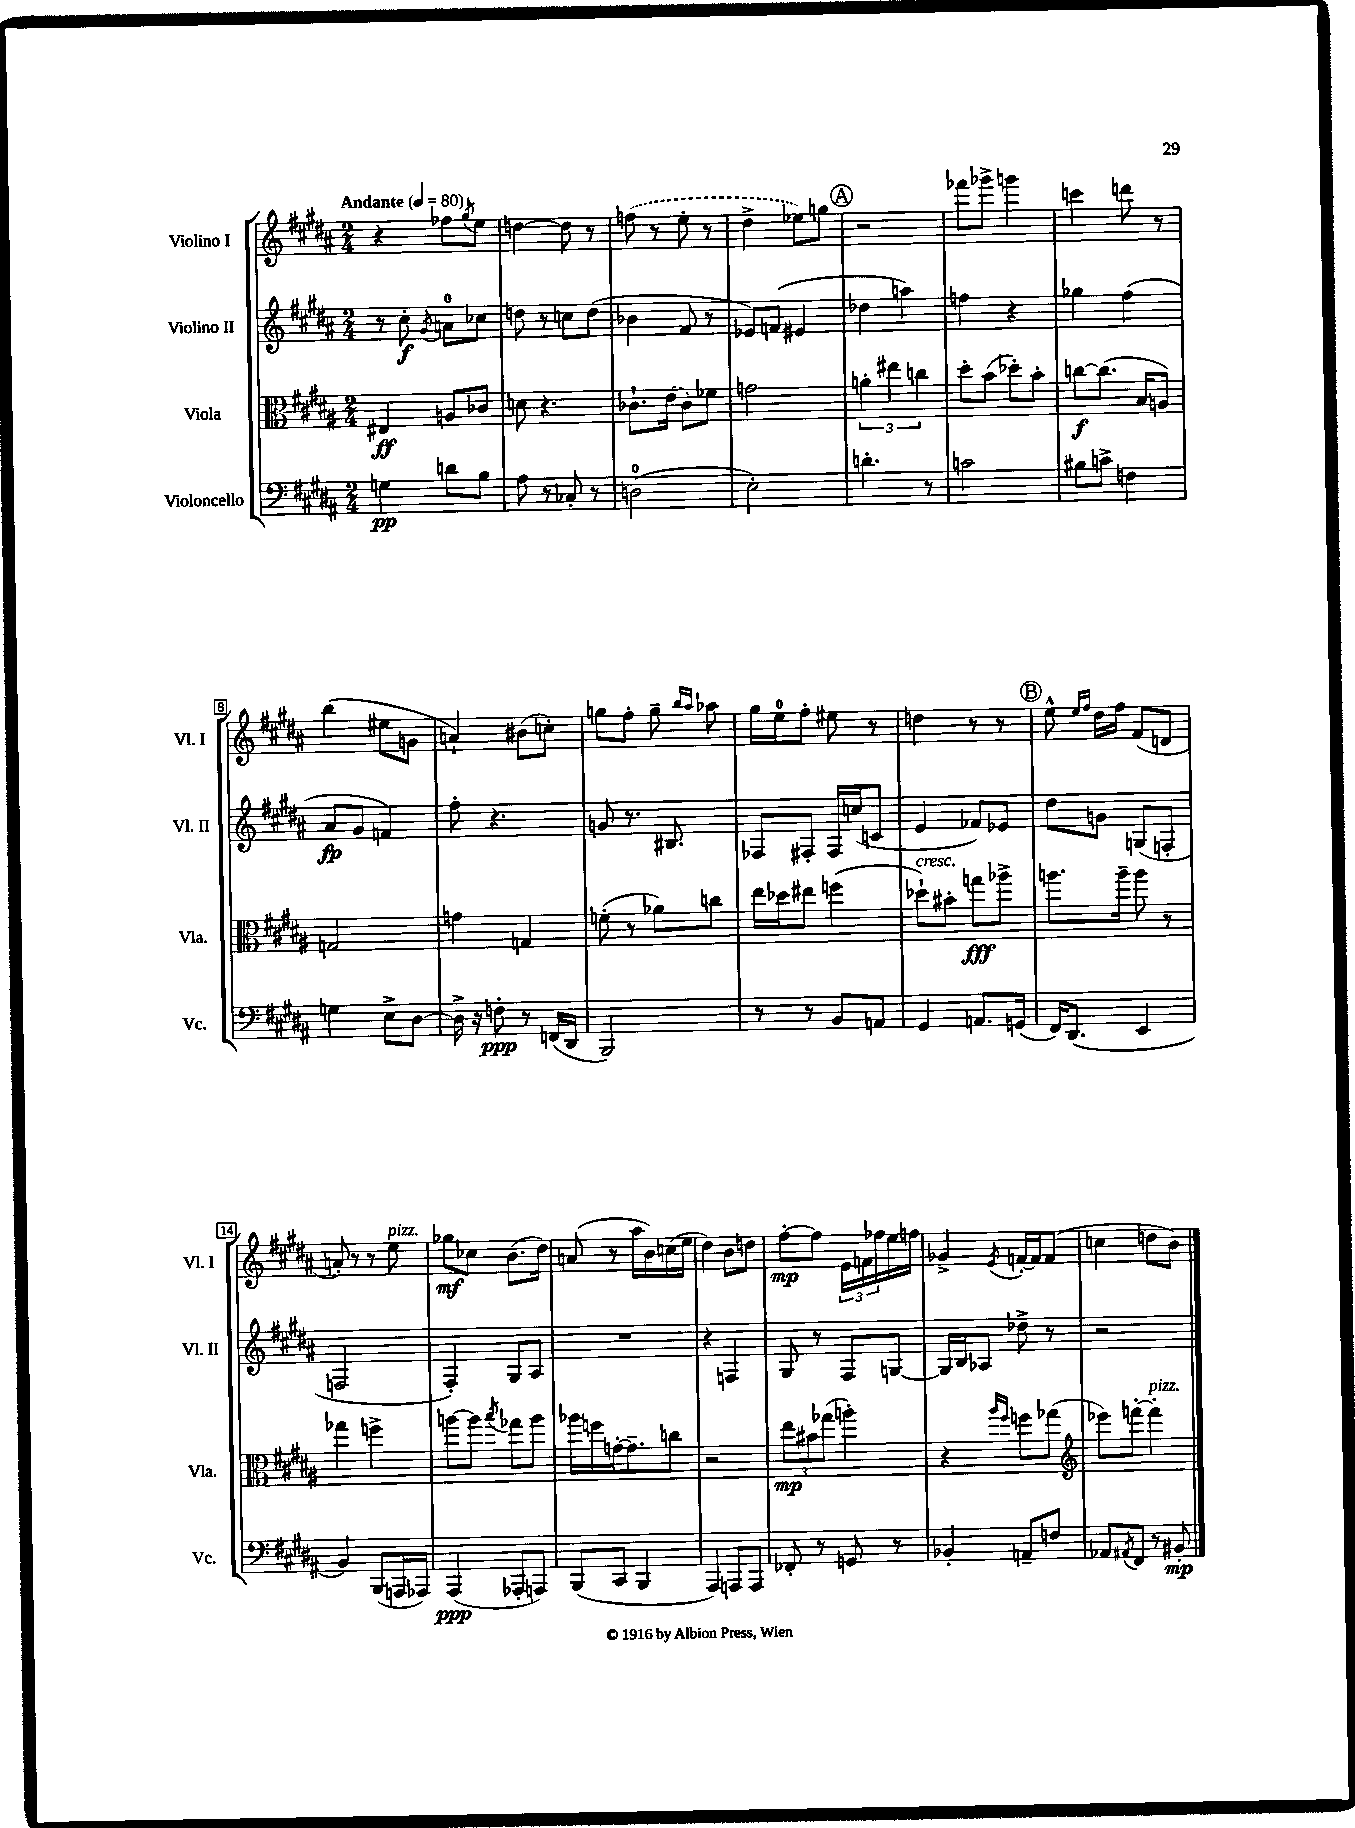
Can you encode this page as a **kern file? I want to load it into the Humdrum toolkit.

**kern	**dynam	**kern	**dynam	**kern	**dynam	**kern	**dynam
*part4	*part4	*part3	*part3	*part2	*part2	*part1	*part1
*staff4	*staff4	*staff3	*staff3	*staff2	*staff2	*staff1	*staff1
*I"Violoncello	*	*I"Viola	*	*I"Violino II	*	*I"Violino I	*
*I'Vc.	*	*I'Vla.	*	*I'Vl. II	*	*I'Vl. I	*
*clefF4	*	*clefC3	*	*clefG2	*	*clefG2	*
*k[f#c#g#d#a#]	*	*k[f#c#g#d#a#]	*	*k[f#c#g#d#a#]	*	*k[f#c#g#d#a#]	*
*M2/4	*	*M2/4	*	*M2/4	*	*M2/4	*
*MM80	*	*MM80	*	*MM80	*	*MM80	*
=1	=1	=1	=1	=1	=1	=1	=1
!	!	!	!	!	!	!LO:TX:a:B:t=Andante	!
4Gn\	pp	4E#X/	ff	8r	.	4r	.
.	.	.	.	8cc#'\	f	.	.
.	.	.	.	8qg#/	.	.	.
8dn\L	.	8An/L	.	8an\L	.	8ff-X\L	.
.	.	.	.	.	.	8qgg#/	.
8B\J	.	8c-X/J	.	8cc-X\J	.	8ee\J	.
=2	=2	=2	=2	=2	=2	=2	=2
8A#\	.	8dn\	.	8ddn\	.	[4ddn\	.
8r	.	4.r	.	8r	.	.	.
8C-X'/	.	.	.	8ccn\L	.	8dd\]	.
8r	.	.	.	(8dd\J	.	8r	.
=3	=3	=3	=3	=3	=3	=3	=3
(2Dn\	.	8.c-X`\L	.	4b-X\	.	(8ffn\	.
.	.	.	.	.	.	8r	.
.	.	(16e\Jk	.	.	.	.	.
.	.	8c-\L)	.	8f#/	.	8ee'\	.
.	.	8f-X\J	.	8r	.	8r	.
=4	=4	=4	=4	=4	=4	=4	=4
2E'\)	.	2gn\	.	8e-X/L)	.	4dd#^\	.
.	.	.	.	(8fn/J	.	.	.
.	.	.	.	4e#X/	.	8ee-X\L)	.
.	.	.	.	.	.	8ggn\J	.
!!LO:REH:place=s1:t=A
=5	=5	=5	=5	=5	=5	=5	=5
4.dn'\	.	6an'\	.	4dd-X\	.	2r	.
.	.	6ee#X\	.	.	.	.	.
.	.	.	.	4aan\)	.	.	.
.	.	6ccn\	.	.	.	.	.
8r	.	.	.	.	.	.	.
=6	=6	=6	=6	=6	=6	=6	=6
2cn\	.	8dd#'\L	.	4ffn\	.	8fff-X\L	.
.	.	(8b\J	.	.	.	8ggg-X^\J	.
.	.	8dd-X'\L)	.	4r	.	4gggn\	.
.	.	8b'\J	.	.	.	.	.
=7	=7	=7	=7	=7	=7	=7	=7
8B#X\L	.	[8ccn\L	f	4gg-X\	.	4cccn\	.
8cn^\J	.	(8.cc\J]	.	.	.	.	.
4Fn\	.	.	.	(4ff#\	.	8dddn\	.
.	.	16B/KL	.	.	.	.	.
.	.	8An/J)	.	.	.	8r	.
!!LO:LB:g=z
=8	=8	=8	=8	=8	=8	=8	=8
4Gn\	.	2Gn/	.	8a#/L	fp	(4bb\	.
.	.	.	.	8g#/J	.	.	.
8E^\L	.	.	.	4fn/)	.	8ee#X\L	.
[8D#\J	.	.	.	.	.	8gn\J	.
=9	=9	=9	=9	=9	=9	=9	=9
16D#^\]	.	4gn\	.	8ff#'\	.	4an`/)	.
16r	.	.	.	.	.	.	.
8Fn'\	ppp	.	.	4.r	.	.	.
8r	.	4Gn/	.	.	.	(8b#X\L	.
(16FFn/LL	.	.	.	.	.	8ccn'\J)	.
16DD#/JJ	.	.	.	.	.	.	.
=10	=10	=10	=10	=10	=10	=10	=10
2BBB/)	.	(8fn'\	.	8gn/	.	8ggn\L	.
.	.	8r	.	8.r	.	8ff#'\J	.
.	.	8a-X\L)	.	.	.	8gg~\	.
.	.	.	.	8.B#X/	.	.	.
.	.	.	.	.	.	16qqbb/LL	.
.	.	.	.	.	.	16qqaa#/JJ	.
.	.	8ccn\J	.	.	.	8aa-X\	.
=11	=11	=11	=11	=11	=11	=11	=11
8r	.	16ee\LL	.	8F-X/L	.	16gg#\LL	.
.	.	16dd-X\J	.	.	.	16ee\J	.
8r	.	8ee#X\J	.	8F#X'/J	.	8ff#'\J	.
8BB/L	.	(4ffn\	.	16F#/LL	.	8ee#X\	.
.	.	.	.	(16ccn/J	.	.	.
8AAn/J	.	.	.	8cn/J	.	8r	.
=12	=12	=12	=12	=12	=12	=12	=12
!	!	!LO:TX:a:i:t=cresc.	!	!	!	!	!
4GG#/	.	8dd-X`\L)	.	4e/	.	4ddn\	.
.	.	8b#X'\J	.	.	.	.	.
8.AAn/L	.	8ggn\L	fff	8f-X/L)	.	8r	.
.	.	8aa-X^\J	.	8e-X/J	.	8r	.
(16GGn/Jk	.	.	.	.	.	.	.
!!LO:REH:place=s1:t=B
=13	=13	=13	=13	=13	=13	=13	=13
16FF#/KL)	.	8.aan\L	.	8dd#\L	.	8ee^^\	.
(8.DD#/J	.	.	.	.	.	.	.
.	.	.	.	.	.	16qqee/LL	.
.	.	.	.	.	.	16qqff#/JJ	.
.	.	.	.	8gn\J	.	16dd#\LL	.
.	.	16aa~\Jk	.	.	.	16ff#\JJ	.
4EE/	.	8aa\	.	(8Gn/L	.	(8f#/L	.
.	.	8r	.	8Fn'/J	.	8dn/J	.
!!LO:LB:g=z
=14	=14	=14	=14	=14	=14	=14	=14
4BB/)	.	4gg-X\	.	2Fn/	.	8an'/)	.
.	.	.	.	.	.	8r	.
(8BBB/L	.	4ffn^\	.	.	.	8r	.
!	!	!	!	!	!	!LO:TX:a:i:t=pizz.	!
16AAAn/L	.	.	.	.	.	8ee\	.
16AAA-X/JJ)	.	.	.	.	.	.	.
=15	=15	=15	=15	=15	=15	=15	=15
(4AAA#/	ppp	[8aan\L	.	4F#'/)	.	8gg-X\L	mf
.	.	8aa\J]	.	.	.	8cc-X\J	.
.	.	8qbb/	.	.	.	.	.
8AAA-X'/L	.	8gg-X\L	.	8G#/L	.	(8.b\L	.
8AAAn/J)	.	8aa\J	.	8A#/J	.	.	.
.	.	.	.	.	.	16dd#\Jk)	.
=16	=16	=16	=16	=16	=16	=16	=16
(8BBB/L	.	16aa-X\LL	.	2r	.	(8an/	.
.	.	16ffn\	.	.	.	.	.
8CC#/J	.	[16gn'\J	.	.	.	8r	.
.	.	8.g~\]	.	.	.	.	.
4BBB/	.	.	.	.	.	16aa#\LL	.
.	.	.	.	.	.	16b\)	.
.	.	8ccn\J	.	.	.	(16ccn\	.
.	.	.	.	.	.	16ee\JJ	.
=17	=17	=17	=17	=17	=17	=17	=17
4AAA#/)	.	2r	.	4r	.	4dd#\)	.
8AAAn/L	.	.	.	4Fn/	.	8b\L	.
8AAA/J	.	.	.	.	.	8ddn\J	.
=18	=18	=18	=18	=18	=18	=18	=18
8FF-X'/	.	12ee\L	mp	8G#/	.	[8ff#'\L	mp
.	.	12b#X\	.	.	.	.	.
8r	.	.	.	8r	.	8ff#\J]	.
.	.	(12gg-X\J	.	.	.	.	.
8GGn/	.	4aan'\)	.	8F#/L	.	24e\LL	.
.	.	.	.	.	.	24fn\	.
.	.	.	.	.	.	24ff-X\	.
8r	.	.	.	[8Gn/J	.	16ee\	.
.	.	.	.	.	.	16ffn\JJ	.
=19	=19	=19	=19	=19	=19	=19	=19
4BB-X'/	.	4r	.	16G/LL]	.	4g-X^/	.
.	.	.	.	16B/J	.	.	.
.	.	.	.	8A-X/J	.	.	.
.	.	16qqaa#/LL	.	.	.	.	.
.	.	16qqff#/JJ	.	.	.	8qe/	.
8AAn~/L	.	8ffn\L	.	8dd-X^\	.	[16fn'/LL	.
.	.	.	.	.	.	16f/J]	.
8Fn/J	.	(8gg-X\J	.	8r	.	(8f/J	.
=20	=20	=20	=20	=20	=20	=20	=20
*	*	*clefG2	*	*	*	*	*
8AA-X/L	.	8eee-X\L)	.	2r	.	4ccn\	.
8qAA#X/	.	.	.	.	.	.	.
8FF#/J	.	[8fffn'\J	.	.	.	.	.
!	!	!LO:TX:a:i:t=pizz.	!	!	!	!	!
8r	.	4fff'\]	.	.	.	8ddn\L	.
8BB#X'/	mp	.	.	.	.	8b\J)	.
==	==	==	==	==	==	==	==
*-	*-	*-	*-	*-	*-	*-	*-
